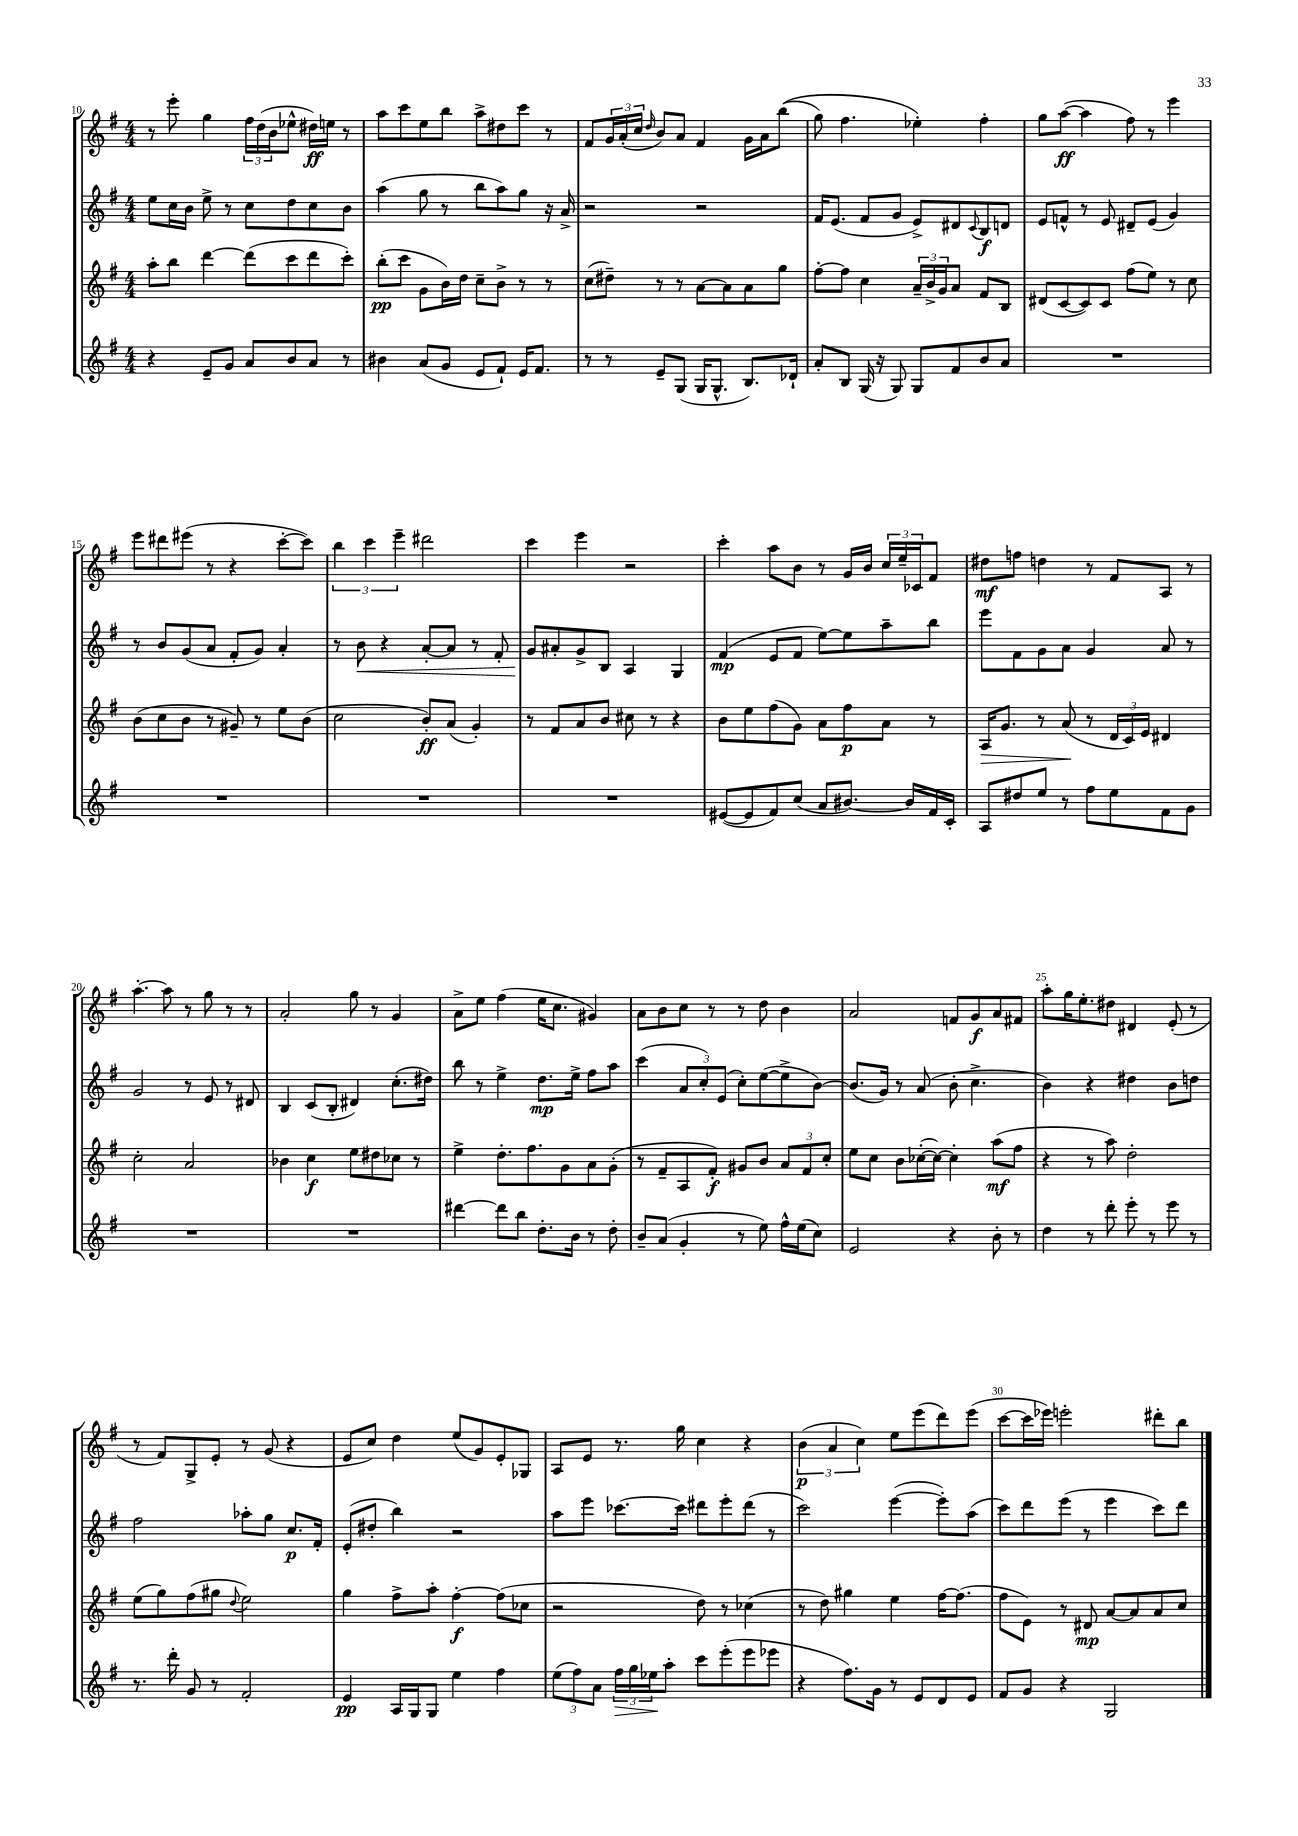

**kern	**dynam	**kern	**dynam	**kern	**dynam	**kern	**dynam
*part4	*part4	*part3	*part3	*part2	*part2	*part1	*part1
*staff4	*staff4	*staff3	*staff3	*staff2	*staff2	*staff1	*staff1
*clefG2	*	*clefG2	*	*clefG2	*	*clefG2	*
*k[f#]	*	*k[f#]	*	*k[f#]	*	*k[f#]	*
*M4/4	*	*M4/4	*	*M4/4	*	*M4/4	*
=10	=10	=10	=10	=10	=10	=10	=10
4r	.	8aa'\L	.	8ee\L	.	8r	.
.	.	8bb\J	.	16cc\L	.	8eee'\	.
.	.	.	.	16b\JJ	.	.	.
8e~/L	.	[4ddd\	.	8ee^\	.	4gg\	.
8g/J	.	.	.	8r	.	.	.
8a/L	.	(8ddd\L]	.	8cc\L	.	24ff#\LL	.
.	.	.	.	.	.	(24dd\	.
.	.	.	.	.	.	24b\J	.
8b/	.	8ccc\	.	8dd\	.	8ee-X^^\J	.
8a/J	.	8ddd\	.	8cc\	.	16dd#X\LL)	ff
.	.	.	.	.	.	16een\JJ	.
8r	.	8ccc'\J)	.	8b\J	.	8r	.
=11	=11	=11	=11	=11	=11	=11	=11
4b#X\	.	(8bb'\L	pp	(4aa\	.	8aa\L	.
.	.	8ccc\J	.	.	.	8ccc\	.
(8a/L	.	8g\L	.	8gg\	.	8ee\	.
8g/J	.	16b\L)	.	8r	.	8bb\J	.
.	.	16dd\JJ	.	.	.	.	.
8e/L	.	8cc~\L	.	8bb\L	.	8aa^\L	.
8f#`/J)	.	8b^\J	.	8aa\)	.	8dd#X\	.
16e/KL	.	8r	.	8gg\J	.	8ccc\J	.
8.f#/J	.	.	.	.	.	.	.
.	.	8r	.	16r	.	8r	.
.	.	.	.	16a^/	.	.	.
=12	=12	=12	=12	=12	=12	=12	=12
8r	.	(8cc\L	.	2r	.	8f#/L	.
8r	.	8dd#X~\J)	.	.	.	24g/L	.
.	.	.	.	.	.	(24a'/	.
.	.	.	.	.	.	24cc/JJ	.
.	.	.	.	.	.	16qqdd/	.
8e~/L	.	8r	.	.	.	8b/L)	.
(8G/J	.	8r	.	.	.	8a/J	.
16G/KL	.	[8a\L	.	2r	.	4f#/	.
8.G^^/J	.	.	.	.	.	.	.
.	.	8a\]	.	.	.	.	.
8.B/L)	.	8a\	.	.	.	16g\LL	.
.	.	.	.	.	.	16a\J	.
.	.	8gg\J	.	.	.	((8bb\J	.
16d-X`/Jk	.	.	.	.	.	.	.
=13	=13	=13	=13	=13	=13	=13	=13
8a'/L	.	[8ff#'\L	.	16f#/KL	.	8gg\)	.
.	.	.	.	(8.e/J	.	.	.
8B/J	.	8ff#\J]	.	.	.	4.ff#\	.
(16G/	.	4cc\	.	8f#/L	.	.	.
16r	.	.	.	.	.	.	.
8G/)	.	.	.	8g/J	.	.	.
8G/L	.	24a~/LL	.	8e^/L)	.	4ee-X'\)	.
.	.	24b^/	.	.	.	.	.
.	.	24g/J	.	.	.	.	.
8f#/	.	8a/J	.	8d#X/	.	.	.
.	.	.	.	8qqc/	.	.	.
8b/	.	8f#/L	.	8B/	f	4ff#'\	.
8a/J	.	8B/J	.	8dn/J	.	.	.
=14	=14	=14	=14	=14	=14	=14	=14
1r	.	(8d#X/L	.	8e/L	.	8gg\L	.
.	.	[8c/	.	8fn^^/J	.	([8aa\J	ff
.	.	8c/])	.	8r	.	4aa\]	.
.	.	8c/J	.	8e/	.	.	.
.	.	(8ff#\L	.	8d#X~/L	.	8ff#\)	.
.	.	8ee\J)	.	(8e/J	.	8r	.
.	.	8r	.	4g/)	.	4eee\	.
.	.	8cc\	.	.	.	.	.
!!LO:LB:g=z
=15	=15	=15	=15	=15	=15	=15	=15
1r	.	(8b\L	.	8r	.	8eee\L	.
.	.	8cc\	.	8b/L	.	8ddd#X\	.
.	.	8b\J	.	(8g/	.	(8eee#X\J	.
.	.	8r	.	8a/J	.	8r	.
.	.	8g#X~/)	.	8f#'/L	.	4r	.
.	.	8r	.	8g/J)	.	.	.
.	.	8ee\L	.	4a'/	.	[8ccc'\L	.
.	.	(8b\J	.	.	.	8ccc\J])	.
=16	=16	=16	=16	=16	=16	=16	=16
1r	.	2cc\	.	8r	.	6bb\	.
!	!	!	!	!	!LO:HP:b	!	!
.	.	.	.	8b\	<	.	.
.	.	.	.	.	.	6ccc\	.
.	.	.	.	4r	.	.	.
.	.	.	.	.	.	6eee~\	.
.	.	8b'/L)	ff	[8a'/L	.	2ddd#X\	.
.	.	(8a/J	.	8a/J]	.	.	.
.	.	4g'/)	.	8r	.	.	.
.	.	.	.	8f#'/	.	.	.
=17	=17	=17	=17	=17	=17	=17	=17
1r	.	8r	.	8g/L	.	4ccc\	.
.	.	8f#/L	.	8a#X'/	[	.	.
.	.	8a/	.	8g^/	.	4eee\	.
.	.	8b/J	.	8B/J	.	.	.
.	.	8cc#X\	.	4A/	.	2r	.
.	.	8r	.	.	.	.	.
.	.	4r	.	4G/	.	.	.
=18	=18	=18	=18	=18	=18	=18	=18
([8e#X/L	.	8b\L	.	(4f#/	mp	4ccc'\	.
8e#/]	.	8ee\	.	.	.	.	.
8f#/)	.	(8ff#\	.	8e/L	.	8aa\L	.
(8cc/J	.	8g\J)	.	8f#/J	.	8b\J	.
8a/L	.	8a\L	.	[8ee\L)	.	8r	.
[8.b#X/J)	.	8ff#\	p	8ee\]	.	16g/LL	.
.	.	.	.	.	.	16b/JJ	.
.	.	8a\J	.	8aa~\	.	24cc/LL	.
.	.	.	.	.	.	24ee~/	.
16b#/LL]	.	.	.	.	.	.	.
.	.	.	.	.	.	24c-X/J	.
16f#/	.	8r	.	8bb\J	.	8f#/J	.
16c'/JJ	.	.	.	.	.	.	.
=19	=19	=19	=19	=19	=19	=19	=19
!	!	!	!LO:HP:b	!	!	!	!
8A/L	.	16A/KL	>	8eee\L	.	8dd#X\L	mf
.	.	8.g/J	.	.	.	.	.
8dd#X/	.	.	.	8f#\	.	8ffn\J	.
8ee/J	.	8r	.	8g\	.	4ddn\	.
8r	.	(8a/	.	8a\J	.	.	.
8ff#\L	.	8r	]	4g/	.	8r	.
8ee\	.	24d/LL	.	.	.	8f#/L	.
.	.	24c/)	.	.	.	.	.
.	.	24e/JJ	.	.	.	.	.
8f#\	.	4d#X/	.	8a/	.	8A/J	.
8g\J	.	.	.	8r	.	8r	.
!!LO:LB:g=z
=20	=20	=20	=20	=20	=20	=20	=20
1r	.	2cc'\	.	2g/	.	[4.aa'\	.
.	.	.	.	.	.	8aa\]	.
.	.	2a/	.	8r	.	8r	.
.	.	.	.	8e/	.	8gg\	.
.	.	.	.	8r	.	8r	.
.	.	.	.	8d#X/	.	8r	.
=21	=21	=21	=21	=21	=21	=21	=21
1r	.	4b-X\	.	4B/	.	2a'/	.
.	.	4cc\	f	(8c/L	.	.	.
.	.	.	.	8B'/J	.	.	.
.	.	8ee\L	.	4d#X/)	.	8gg\	.
.	.	8dd#X\	.	.	.	8r	.
.	.	8cc-X\J	.	(8.cc'\L	.	4g/	.
.	.	8r	.	.	.	.	.
.	.	.	.	16dd#X\Jk)	.	.	.
=22	=22	=22	=22	=22	=22	=22	=22
[4ddd#X\	.	4ee^\	.	8bb\	.	8a^\L	.
.	.	.	.	8r	.	8ee\J	.
8ddd#\L]	.	8.dd'\L	.	4ee^\	.	(4ff#\	.
8bb\J	.	.	.	.	.	.	.
.	.	8.ff#\	.	.	.	.	.
8.dd'\L	.	.	.	8.dd\L	mp	16ee\KL	.
.	.	.	.	.	.	8.cc\J	.
.	.	8g\	.	.	.	.	.
16b\Jk	.	.	.	16ee^\Jk	.	.	.
8r	.	8a\	.	8ff#\L	.	4g#X/)	.
8dd'\	.	(8g'\J	.	8aa\J	.	.	.
=23	=23	=23	=23	=23	=23	=23	=23
8b~/L	.	8r	.	(4ccc\	.	8a\L	.
(8a/J	.	8f#~/L	.	.	.	8b\	.
4g'/	.	8A/	.	12a/L	.	8cc\J	.
.	.	.	.	12cc'/)	.	.	.
.	.	8f#'/J)	f	.	.	8r	.
.	.	.	.	(12e/J	.	.	.
8r	.	8g#X/L	.	8cc'\L)	.	8r	.
8ee\)	.	8b/J	.	([8ee\	.	8dd\	.
16ff#^^\LL	.	12a/L	.	8ee^\]	.	4b\	.
(16ee\J	.	.	.	.	.	.	.
.	.	12f#/	.	.	.	.	.
8cc\J)	.	.	.	[8b\J)	.	.	.
.	.	12cc'/J	.	.	.	.	.
=24	=24	=24	=24	=24	=24	=24	=24
2e/	.	8ee\L	.	(8.b/L]	.	2a/	.
.	.	8cc\J	.	.	.	.	.
.	.	.	.	16g/Jk)	.	.	.
.	.	8b\L	.	8r	.	.	.
.	.	([16cc-X'\L	.	(8a/	.	.	.
.	.	16cc-\JJ_)	.	.	.	.	.
4r	.	4cc-'\]	.	8b'\	.	8fn/L	.
.	.	.	.	4.cc^\	.	8g/	f
8b'\	.	(8aa\L	mf	.	.	8a/	.
8r	.	8ff#\J	.	.	.	8f#X/J	.
=25	=25	=25	=25	=25	=25	=25	=25
4dd\	.	4r	.	4b\)	.	8aa'\L	.
.	.	.	.	.	.	16gg\K	.
.	.	.	.	.	.	8.ee'\	.
8r	.	8r	.	4r	.	.	.
8ddd'\	.	8aa\)	.	.	.	8dd#X\J	.
8eee'\	.	2dd'\	.	4dd#X\	.	4d#X/	.
8r	.	.	.	.	.	.	.
8eee\	.	.	.	8b\L	.	(8e'/	.
8r	.	.	.	8ddn\J	.	8r	.
!!LO:LB:g=z
=26	=26	=26	=26	=26	=26	=26	=26
8.r	.	(8ee\L	.	2ff#\	.	8r	.
.	.	8gg\)	.	.	.	8f#/L)	.
16ddd'\	.	.	.	.	.	.	.
8g/	.	(8ff#\	.	.	.	8G^/	.
8r	.	8gg#X\J	.	.	.	8e'/J	.
.	.	8qqdd/	.	.	.	.	.
2f#'/	.	2ee\)	.	8aa-X'\L	.	8r	.
.	.	.	.	8gg\J	.	(8g/	.
.	.	.	.	8.cc/L	p	4r	.
.	.	.	.	16f#'/Jk	.	.	.
=27	=27	=27	=27	=27	=27	=27	=27
4e/	pp	4gg\	.	(8e'/L	.	8e/L	.
.	.	.	.	8dd#X'/J	.	8cc/J)	.
16A/LL	.	8ff#^\L	.	4bb\)	.	4dd\	.
16G/J	.	.	.	.	.	.	.
8G/J	.	8aa'\J	.	.	.	.	.
4ee\	.	[4ff#'\	f	2r	.	(8ee/L	.
.	.	.	.	.	.	8g/)	.
4ff#\	.	(8ff#\L]	.	.	.	8e'/	.
.	.	8cc-X\J	.	.	.	8G-X/J	.
=28	=28	=28	=28	=28	=28	=28	=28
(12ee\L	.	2r	.	8aa\L	.	8A/L	.
12ff#\)	.	.	.	.	.	.	.
.	.	.	.	8eee\J	.	8e/J	.
12a\J	.	.	.	.	.	.	.
!	!LO:HP:b	!	!	!	!	!	!
24ff#\LL	>	.	.	[8.ccc-X\L	.	8.r	.
24gg\	.	.	.	.	.	.	.
24ee-X\J	.	.	.	.	.	.	.
8aa'\J	]	.	.	.	.	.	.
.	.	.	.	16ccc-\Jk]	.	16gg\	.
8ccc\L	.	8dd\)	.	8ddd#X\L	.	4cc\	.
(8eee'\	.	8r	.	8eee'\	.	.	.
8eee\	.	(4cc-X\	.	(8ddd#\J	.	4r	.
8eee-X\J	.	.	.	8r	.	.	.
=29	=29	=29	=29	=29	=29	=29	=29
4r	.	8r	.	2ccc\)	.	(6b\	p
.	.	8dd\)	.	.	.	.	.
.	.	.	.	.	.	6a/	.
8.ff#\L)	.	4gg#X\	.	.	.	.	.
.	.	.	.	.	.	6cc\)	.
16g\Jk	.	.	.	.	.	.	.
8r	.	4ee\	.	([4eee\	.	8ee\L	.
8e/L	.	.	.	.	.	(8eee\	.
8d/	.	[16ff#\KL	.	8eee'\L])	.	8ddd\)	.
.	.	(8.ff#\J]	.	.	.	.	.
8e/J	.	.	.	(8aa\J	.	(8eee\J	.
=30	=30	=30	=30	=30	=30	=30	=30
8f#/L	.	8ff#\L	.	8ccc\L)	.	[8ccc\L	.
8g/J	.	8e\J)	.	8ddd\	.	16ccc\L]	.
.	.	.	.	.	.	16eee-X\JJ)	.
4r	.	8r	.	(8eee\J	.	2eeen'\	.
.	.	8d#X/	mp	8r	.	.	.
2G/	.	[8a/L	.	4eee\	.	.	.
.	.	8a/]	.	.	.	.	.
.	.	8a/	.	8ccc\L)	.	8ddd#X'\L	.
.	.	8cc/J	.	8ddd\J	.	8bb\J	.
==	==	==	==	==	==	==	==
*-	*-	*-	*-	*-	*-	*-	*-
